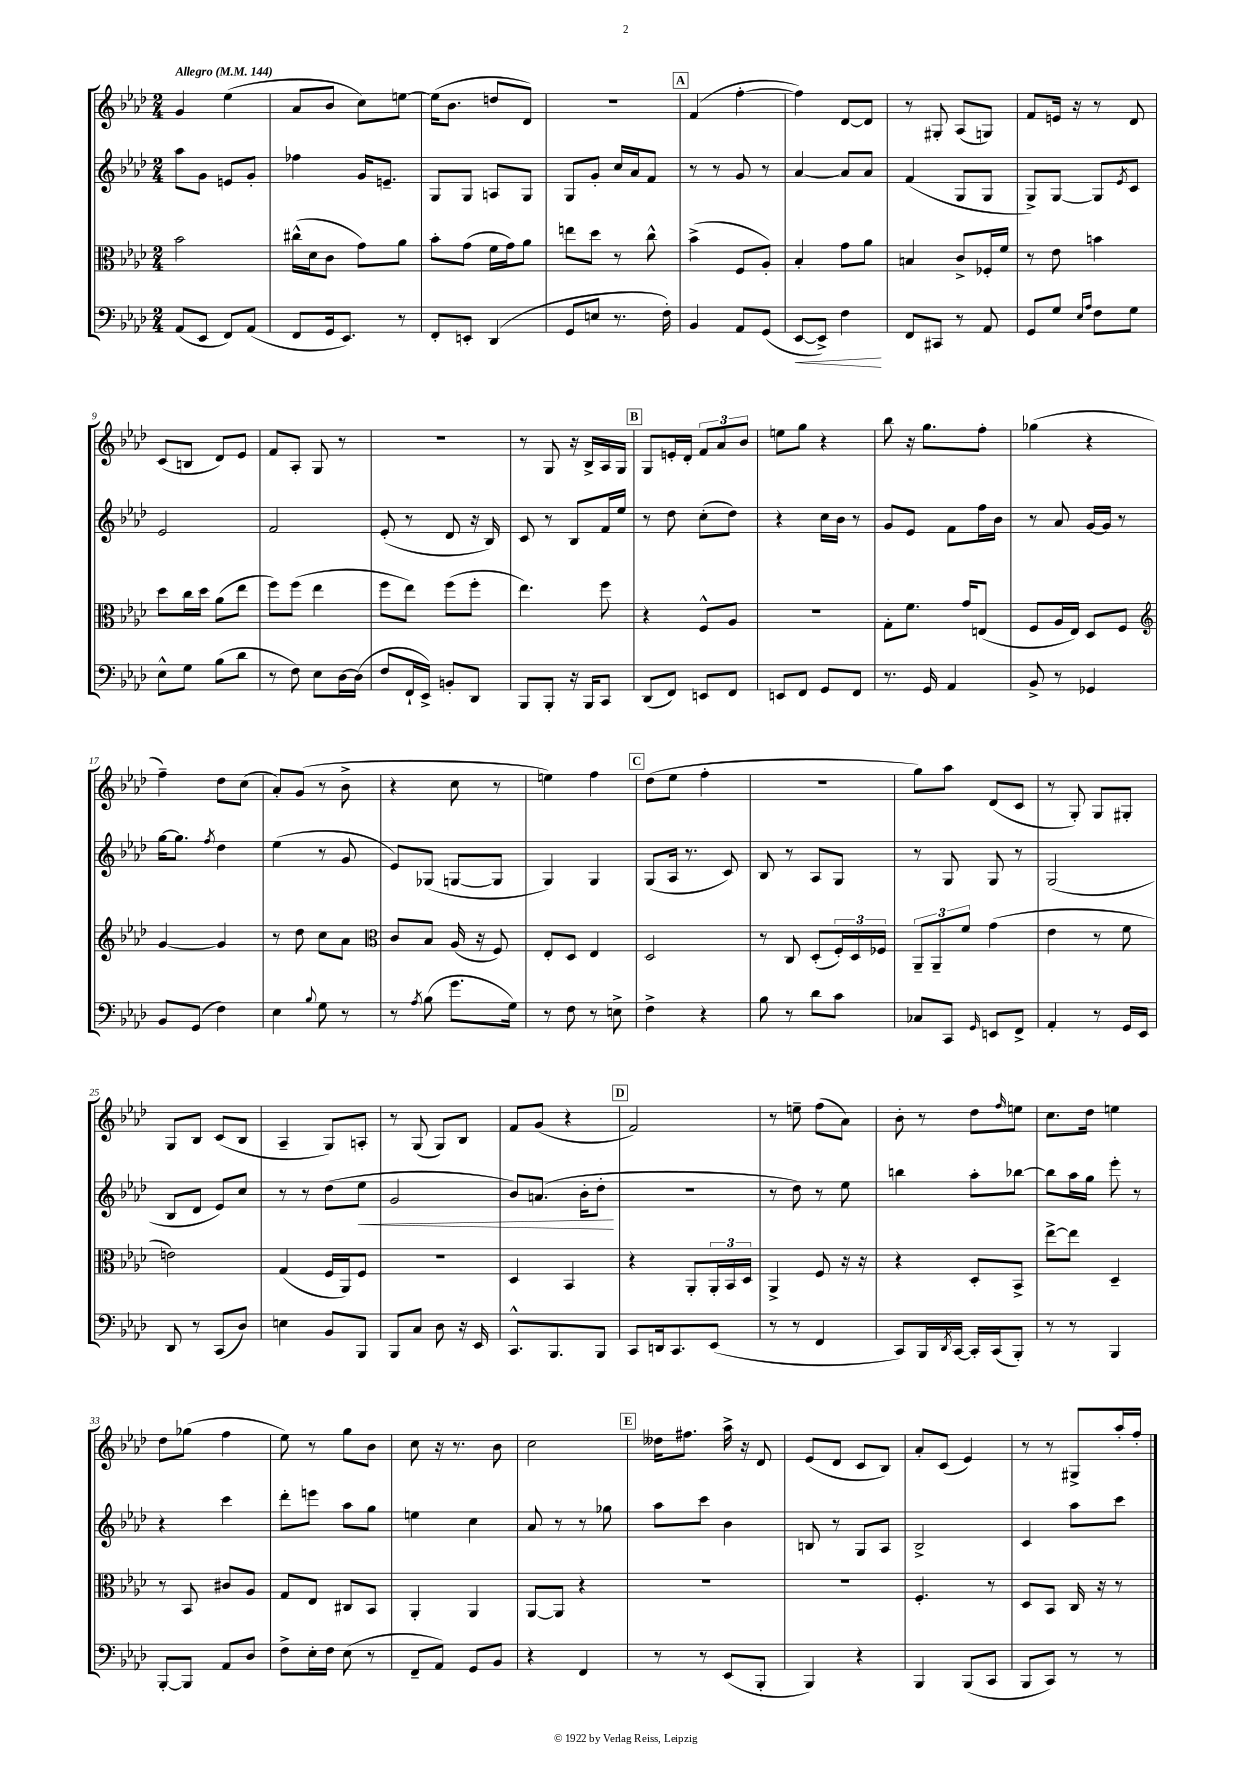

**kern	**kern	**kern	**kern
*staff4	*staff3	*staff2	*staff1
*clefF4	*clefC3	*clefG2	*clefG2
*k[b-e-a-d-]	*k[b-e-a-d-]	*k[b-e-a-d-]	*k[b-e-a-d-]
*M2/4	*M2/4	*M2/4	*M2/4
*MM144	*MM144	*MM144	*MM144
(8AA-	2b-	8aa-	4g
8EE-	.	8g	.
8FF)	.	8e	(4ee-
(8AA-	.	8g'	.
=	=	=	=
8FF	(16cc#^^	4ff-	8a-
.	16d-	.	.
16GG	8c	.	8b-
8.EE-)	.	.	.
.	8g)	16g	8cc)
.	.	8.e~	.
8r	8a-	.	[8ee
=	=	=	=
8FF'	8b-'	8G	(16ee]
.	.	.	8.b-
8EE'	(8g	8G	.
(4DD-	16f	8A	8dd
.	16g)	.	.
.	8a-	8G	8d-)
=	=	=	=
8GG	8ee	8G	2r
8E	8dd-	8g'	.
8.r	8r	16cc	.
.	.	16a-	.
.	8cc^^	8f	.
16F')	.	.	.
=	=	=	=
4BB-	(4b-^	8r	(4f
.	.	8r	.
8AA-	8F	8g	[4ff'
(8GG	8A-')	8r	.
=	=	=	=
[8EE-	4B-'	[4a-	4ff])
8EE-^])	.	.	.
4F	8g	8a-]	[8d-
.	8a-	8a-	8d-]
=	=	=	=
8FF	4B	(4f	8r
8CC#	.	.	8G#'
8r	8c^	8G	(8A-
8AA-	16F-'	8G	8G)
.	16f	.	.
=	=	=	=
8GG	8r	8G^)	8f
8G	8e-	[8G	16e
.	.	.	16r
16qqE-	.	.	.
16qqA-	.	.	.
8F	4b	8G]	8r
.	.	8qe-	.
8G	.	8c	8d-
=	=	=	=
8E-^^	8dd-	2e-	(8c
8G	16cc	.	8B
.	16dd-	.	.
(8B-	(8a-	.	8d-)
8d-	8ee-	.	8e-
=	=	=	=
8r	8ff)	2f	8f
8F)	(8ff	.	8A-'
8E-	4ee-	.	8G
[16D-	.	.	8r
(16D-]	.	.	.
=	=	=	=
8F	8ff	(8e-'	2r
16FF`	8ee-)	8r	.
16EE-^)	.	.	.
8BB'	(8ff	8d-	.
8DD-	8ff'	16r	.
.	.	16B-)	.
=	=	=	=
8BBB-	4.ee-)	8c	8r
8BBB-'	.	8r	8G
16r	.	8B-	16r
16BBB-	.	.	16B-^
8CC	8ff	16f	16A-
.	.	16ee-	16G
=	=	=	=
(8DD-	4r	8r	8G
8FF)	.	8dd-	16e'
.	.	.	16d-'
8EE	8F^^	(8cc'	12f
.	.	.	12a-
8FF	8A-	8dd-)	.
.	.	.	12b-
=	=	=	=
8EE	2r	4r	8ee
8FF	.	.	8gg
8GG	.	16cc	4r
.	.	16b-	.
8FF	.	8r	.
=	=	=	=
8.r	8G'	8g	8bb-
.	8.f	8e-	16r
16GG	.	.	8.gg
4AA-	.	8f	.
.	16g	.	.
.	(8E	16ff	8ff'
.	.	16b-	.
=	=	=	=
8BB-^	8F	8r	(4gg-
8r	16A-	8a-	.
.	16E-)	.	.
4GG-	8D-	[16g	4r
.	.	16g]	.
.	8F	8r	.
=	=	=	=
*	*clefG2	*	*
8BB-	[4g	[16gg	4ff~)
.	.	8.gg]	.
(8GG	.	.	.
.	.	8qff	.
4F)	4g]	4dd-	8dd-
.	.	.	(8cc
=	=	=	=
4E-	8r	(4ee-	8a-')
.	8dd-	.	(8g
8qqB-	.	.	.
8G	8cc	8r	8r
8r	8a-	8g	8b-^
=	=	=	=
*	*clefC3	*	*
8r	8c	8e-)	4r
8qA-	.	.	.
(8B-	8B-	(8G-	.
8.g	(16A-	[8G	8cc
.	16r	.	.
.	8F)	8G]	8r
16G)	.	.	.
=	=	=	=
8r	8E-'	4G)	4ee)
8F	8D-	.	.
8r	4E-	4G	4ff
8E^	.	.	.
=	=	=	=
4F^	2D-	(8G	(8dd-
.	.	16A-	8ee-
.	.	8.r	.
4r	.	.	4ff'
.	.	8c)	.
=	=	=	=
8B-	8r	8B-	2r
8r	8C	8r	.
8d-	(8D-'	8A-	.
8c	24F')	8G	.
.	24D-	.	.
.	24F-	.	.
=	=	=	=
8C-	12AA-~	8r	8gg)
.	12AA-~	.	.
8CC	.	8G	8aa-
.	12f	.	.
16qqGG	.	.	.
8EE	(4g	8G	(8d-
8FF^	.	8r	8c
=	=	=	=
4AA-'	4e-	(2G	8r
.	.	.	8G')
8r	8r	.	8G
16GG	8f	.	8G#'
16EE-	.	.	.
=	=	=	=
8DD-	2e)	8B-	8G
8r	.	8d-	8B-
(8CC	.	8e-)	(8c
8D-)	.	8cc	8B-
=	=	=	=
4E	(4G	8r	4A-~
.	.	8r	.
8BB-	16F	(8dd-	8G)
.	16AA-)	.	.
8BBB-	8F	8ee-	8A'
=	=	=	=
8BBB-	2r	2g	8r
8C	.	.	(8G
8D-	.	.	8G)
16r	.	.	8B-
16EE-	.	.	.
=	=	=	=
8.CC^^	4D-	8b-)	8f
.	.	(8.a	(8g
8.BBB-	.	.	.
.	4BB-	.	4r
.	.	16b-'	.
8BBB-	.	8dd-'	.
=	=	=	=
8CC	4r	2r	2f)
16DD	.	.	.
8.CC	.	.	.
.	8AA-'	.	.
(8EE-	24AA-'	.	.
.	24BB-	.	.
.	24D-	.	.
=	=	=	=
8r	4AA-^	8r	8r
8r	.	8dd-)	8ee~
4FF	8F	8r	(8ff
.	16r	8ee-	8a-)
.	16r	.	.
=	=	=	=
8CC)	4r	4bb	8b-'
16BBB-	.	.	8r
8qDD-	.	.	.
[16CC	.	.	.
16CC']	8D-'	8aa-'	8dd-
(16CC	.	.	.
.	.	.	16qqff
8BBB-')	8BB-^	[8bb-	8ee
=	=	=	=
8r	[8ee-^	8bb-]	8.cc
8r	8ee-]	16aa-	.
.	.	16gg	16dd-
4BBB-	4D-~	8eee-'	4ee
.	.	8r	.
=	=	=	=
[8BBB-'	8r	4r	8dd-
8BBB-]	8BB-	.	(8gg-
8AA-	8c#	4ccc	4ff
8D-	8A-	.	.
=	=	=	=
8F^	8G	8ddd-'	8ee-)
16E-'	8E-	8eee	8r
16F	.	.	.
(8E-	8C#	8aa-	8gg
8r	8BB-	8gg	8b-
=	=	=	=
8FF~	4AA-'	4ee	8cc
8AA-)	.	.	16r
.	.	.	8.r
8GG	4AA-	4cc	.
8BB-	.	.	8b-
=	=	=	=
4r	[8AA-	8a-	2cc
.	8AA-]	8r	.
4FF	4r	8r	.
.	.	8gg-	.
=	=	=	=
8r	2r	8aa-	16dd--
.	.	.	8.ff#
8r	.	8ccc	.
(8EE-	.	4b-	16aa-^
.	.	.	16r
8BBB-'	.	.	8d-
=	=	=	=
4BBB-)	2r	8B	(8e-
.	.	8r	8d-
4r	.	8G	8c
.	.	8A-	8B-)
=	=	=	=
4BBB-	4.F'	2B-^	8a-'
.	.	.	(8c
(8BBB-	.	.	4e-)
8CC	8r	.	.
=	=	=	=
8BBB-	8D-	4c	8r
8CC)	8BB-	.	8r
8r	16C	8aa-	8G#^
.	16r	.	.
8r	8r	8ccc	16aa-'
.	.	.	16ff'
==	==	==	==
*-	*-	*-	*-
